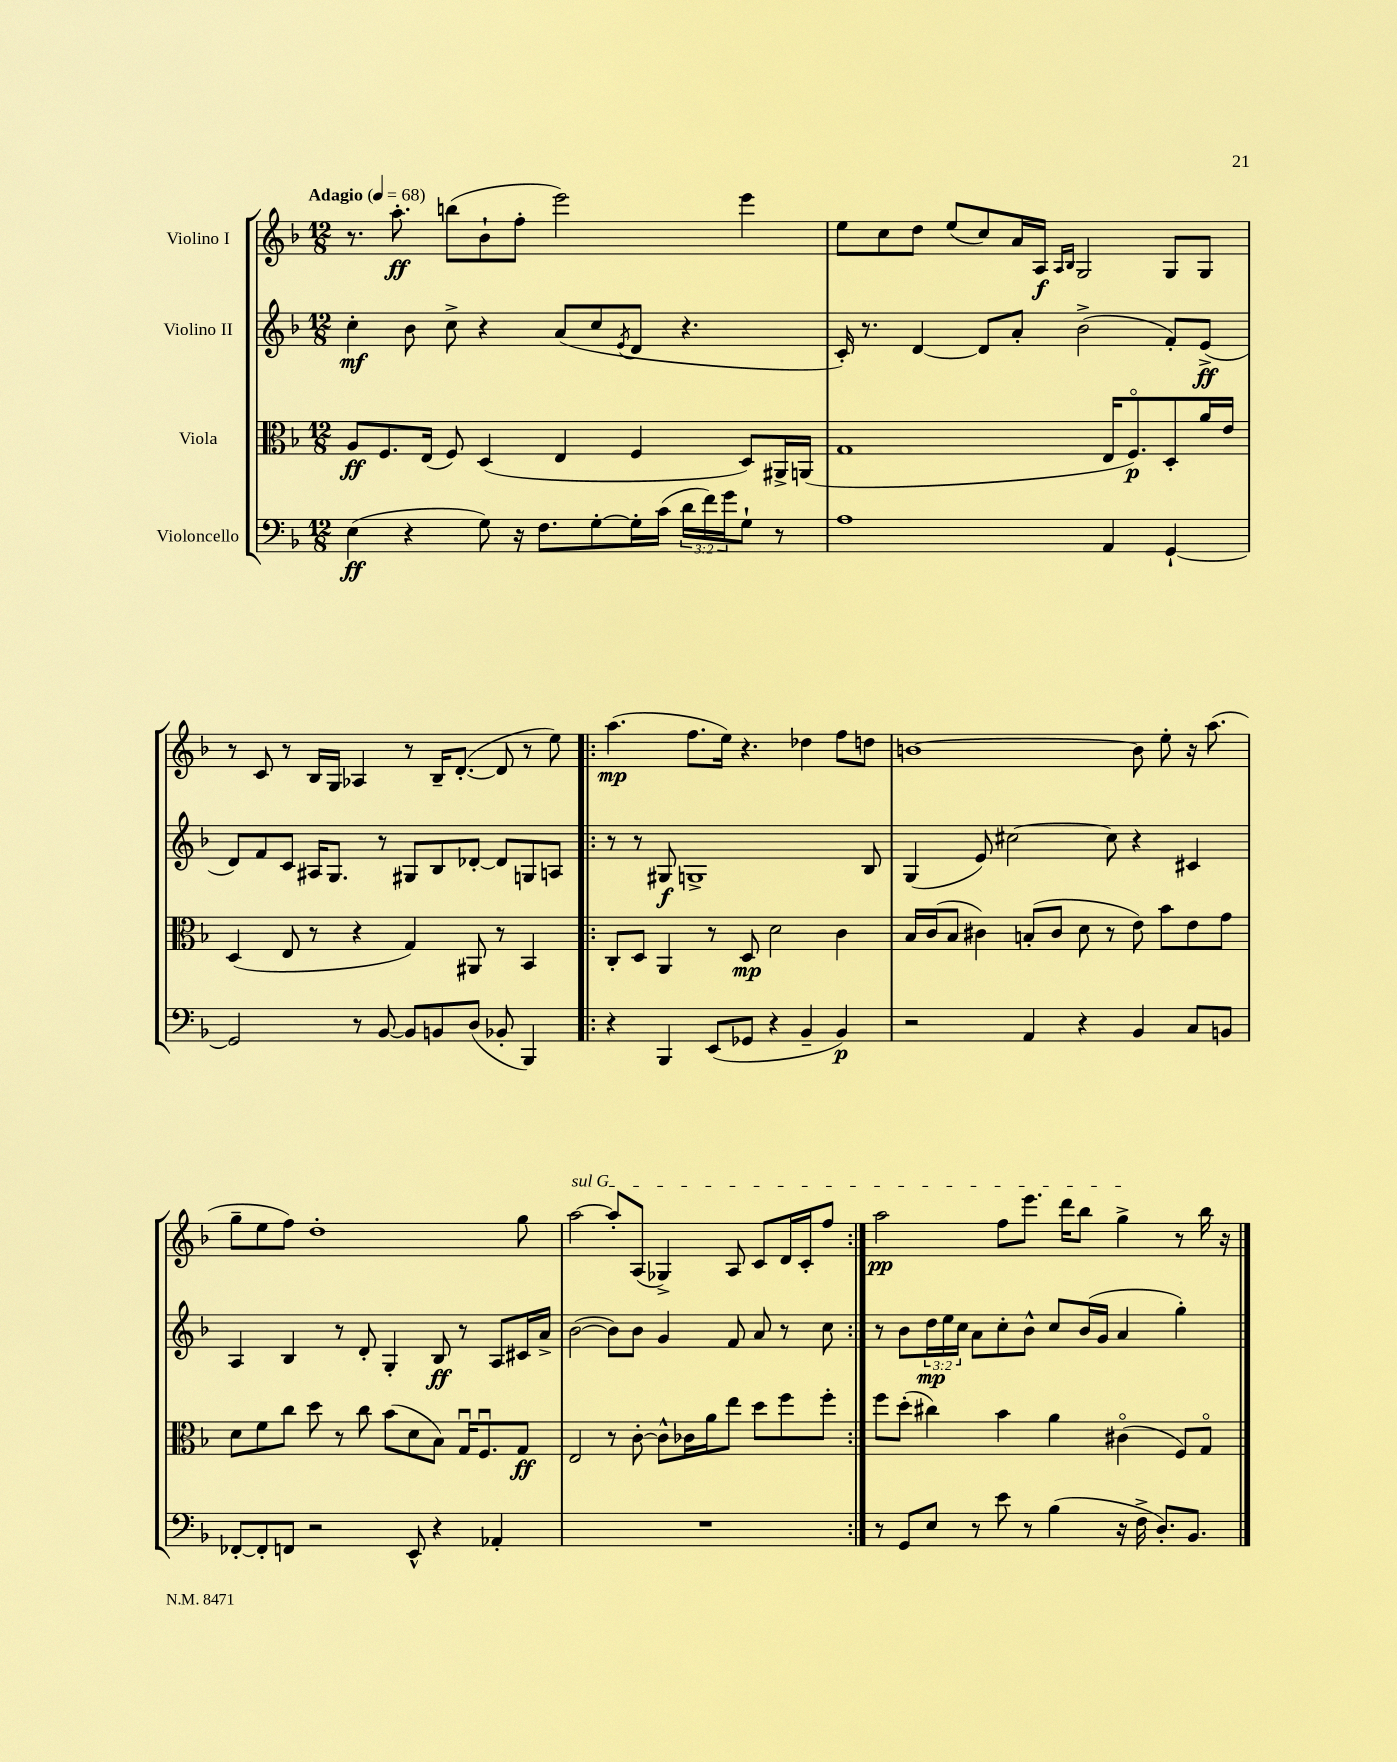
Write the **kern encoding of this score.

**kern	**kern	**kern	**kern
*staff4	*staff3	*staff2	*staff1
*clefF4	*clefC3	*clefG2	*clefG2
*k[b-]	*k[b-]	*k[b-]	*k[b-]
*M12/8	*M12/8	*M12/8	*M12/8
*MM68	*MM68	*MM68	*MM68
(4E	8A	4cc'	8.r
.	8.F	.	.
.	.	.	8.aa'
4r	.	8b-	.
.	(16E	.	.
.	8F)	8cc^	(8bb
8G)	(4D	4r	8b-`
16r	.	.	8ff'
8.F	.	.	.
.	4E	(8a	2eee)
[8G'	.	8cc	.
.	.	8qe	.
16G']	4F	8d	.
(16c	.	.	.
24d	.	4.r	.
24f)	.	.	.
24g	.	.	.
8G`	8D)	.	4eee
8r	16AA#^	.	.
.	(16AA	.	.
=	=	=	=
1A	1G	16c')	8ee
.	.	8.r	.
.	.	.	8cc
.	.	[4d	8dd
.	.	.	(8ee
.	.	8d]	8cc)
.	.	8a'	16a
.	.	.	16A
.	.	.	16qqA
.	.	.	16qqB-
.	.	(2b-^	2G
4AA	16E	.	.
.	8.Fo)	.	.
[4GG`	8D'	8f')	8G
.	16a	(8e^	8G
.	16e	.	.
=	=	=	=
2GG]	(4D	8d)	8r
.	.	8f	8c
.	8E	8c	8r
.	8r	16A#	16B-
.	.	8.G	16G
8r	4r	.	4A-
[8BB-	.	8r	.
8BB-]	4G)	8G#	8r
8BB	.	8B-	16B-~
.	.	.	([8.d'
(8D	8AA#	[8d-'	.
8BB-'	8r	8d-]	8d]
4BBB-)	4BB-	8G	8r
.	.	8A	8ee)
=!|:	=!|:	=!|:	=!|:
4r	8C'	8r	(4.aa
.	8D	8r	.
4BBB-	4AA	8G#	.
.	.	1G^	8.ff
(8EE	8r	.	.
.	.	.	16ee)
8GG-	8D	.	4.r
4r	2d	.	.
4BB-~	.	.	4dd-
4BB-)	4c	.	8ff
.	.	8B-	8dd
=	=	=	=
2r	16B-	(4G	[1b
.	(16c	.	.
.	8B-	.	.
.	4c#)	8e)	.
.	.	[2cc#	.
4AA	(8B'	.	.
.	8c#	.	.
4r	8d	.	.
.	8r	8cc#]	.
4BB-	8e)	4r	8b]
.	8b-	.	8ee'
8C	8e	4c#	16r
.	.	.	(8.aa
8BB	8g	.	.
=	=	=	=
[8FF-'	8d	4A	8gg~
8FF-']	8f	.	8ee
8FF	8cc	4B-	8ff)
2r	8dd	.	1dd'
.	8r	8r	.
.	8cc	8d'	.
.	(8b-	4G'	.
8EE^^	8d	.	.
4r	8B-)	8B-	.
.	16Gu	8r	.
.	8.Fu	.	.
4AA-'	.	8A	.
.	8G	16c#	8gg
.	.	16a^	.
=	=	=	=
1.r	2E	([2b-	[2aa
.	8r	8b-])	8aa']
.	[8c'	8b-	(8A
.	8c^^]	4g	4G-^)
.	16c-	.	.
.	16a	.	.
.	8ee	8f	8A
.	8dd	8a	8c
.	8ff	8r	16d
.	.	.	16c'
.	8ff'	8cc	8ff
=:|!	=:|!	=:|!	=:|!
8r	8ff	8r	2aa
8GG	(8dd'	8b-	.
8E	4cc#)	24dd	.
.	.	24ee	.
.	.	24cc	.
8r	.	8a	.
8e	4b-	8cc'	8ff
8r	.	8b-^^	8.eee
(4B-	4a	8cc	.
.	.	.	16ddd
.	.	(16b-	8bb-
.	.	16g	.
16r	(4c#o	4a	4gg^
16F^	.	.	.
8.D')	.	.	.
.	8F)	4gg')	8r
8.BB-	.	.	.
.	8Go	.	16bb-
.	.	.	16r
==	==	==	==
*-	*-	*-	*-
